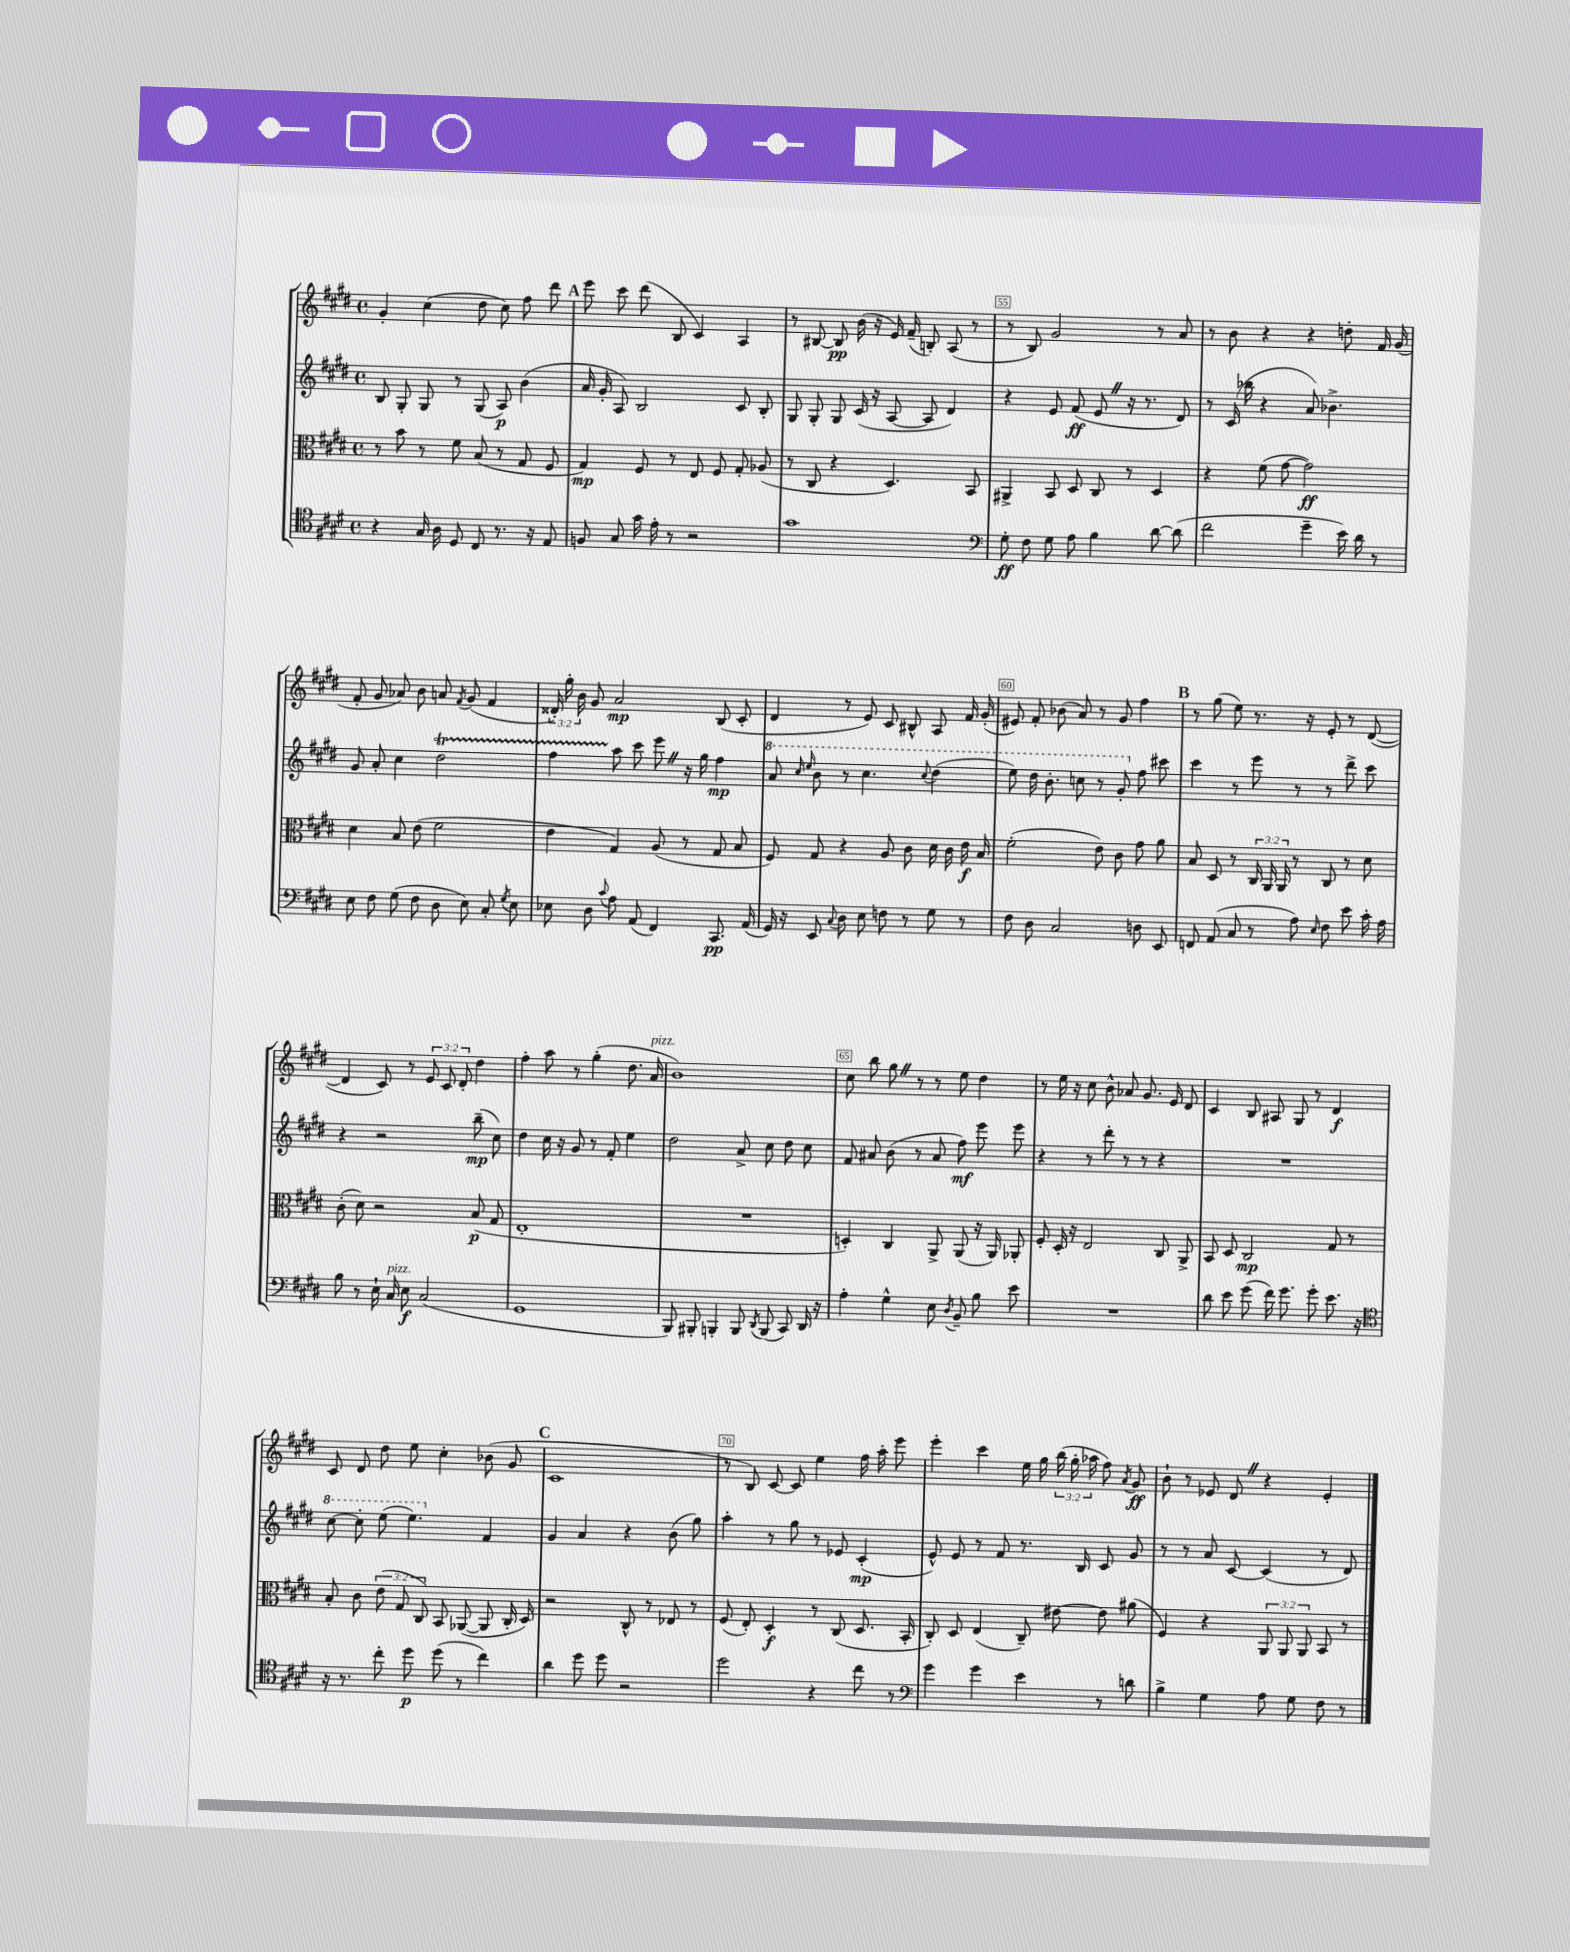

**kern	**dynam	**kern	**dynam	**kern	**dynam	**kern	**dynam
*part4	*part4	*part3	*part3	*part2	*part2	*part1	*part1
*staff4	*staff4	*staff3	*staff3	*staff2	*staff2	*staff1	*staff1
*clefC4	*	*clefC3	*	*clefG2	*	*clefG2	*
*k[f#c#g#d#]	*	*k[f#c#g#d#]	*	*k[f#c#g#d#]	*	*k[f#c#g#d#]	*
*M4/4	*	*M4/4	*	*M4/4	*	*M4/4	*
*met(c)	*	*met(c)	*	*met(c)	*	*met(c)	*
=52	=52	=52	=52	=52	=52	=52	=52
4r	.	8r	.	8B/	.	4g#'/	.
.	.	8b\	.	8G#'/	.	.	.
16G#/	.	8r	.	8G#/	.	(4cc#\	.
16A\	.	.	.	.	.	.	.
8D#/	.	8f#\	.	8r	.	.	.
8C#/	.	(8B/	.	(8G#/	.	8dd#\	.
8.r	.	8r	.	8A/)	p	8cc#\)	.
.	.	8G#/	.	(4b\	.	8ff#\	.
16r	.	.	.	.	.	.	.
8E/	.	8F#/	.	.	.	8ddd#\	.
!!LO:REH:place=s1:t=A
=53	=53	=53	=53	=53	=53	=53	=53
8Fn/	.	4G#/)	mp	16a/	.	8eee\	.
.	.	.	.	16g#'/	.	.	.
8G#/	.	.	.	8A/)	.	8ccc#\	.
16g#\	.	8F#/	.	2B/	.	(8ddd#\	.
16e'\	.	.	.	.	.	.	.
8r	.	8r	.	.	.	8B/	.
2r	.	8E/	.	.	.	4c#/)	.
.	.	8F#/	.	.	.	.	.
.	.	8G#'/	.	8c#/	.	4A/	.
.	.	(8A-X/	.	8B'/	.	.	.
=54	=54	=54	=54	=54	=54	=54	=54
1g#	.	8r	.	8G#/	.	8r	.
.	.	8C#/	.	8G#'/	.	[8B#X/	.
.	.	4r	.	8G#/	.	8B#/]	pp
.	.	.	.	(16c#/	.	(16b\	.
.	.	.	.	16r	.	16r	.
.	.	4.D#/)	.	[8A/	.	16e/)	.
.	.	.	.	.	.	(16f#~/	.
.	.	.	.	8A/]	.	8Bn'/)	.
.	.	.	.	4d#/)	.	(8A/	.
.	.	8BB/	.	.	.	8r	.
=55	=55	=55	=55	=55	=55	=55	=55
*clefF4	*	*	*	*	*	*	*
8G#'\	ff	4AA#X^/	.	4r	.	8r	.
8F#\	.	.	.	.	.	8B/)	.
8G#\	.	8BB/	.	8e/	.	2g#/	.
8A\	.	8D#/	.	(8f#/	ff	.	.
4B\	.	8C#/	.	8eZ/	.	.	.
.	.	8r	.	16r	.	.	.
.	.	.	.	8.r	.	.	.
[8d#\	.	4D#/	.	.	.	8r	.
(8d#\]	.	.	.	8d#/)	.	8a/	.
=56	=56	=56	=56	=56	=56	=56	=56
2f#\	.	4r	.	8r	.	8r	.
.	.	.	.	(16c#/	.	8b\	.
.	.	.	.	16bb-X\	.	.	.
.	.	(8f#\	.	4r	.	4r	.
.	.	[8g#\	.	.	.	.	.
4g#~\	.	2g#\])	ff	8a/)	.	4r	.
.	.	.	.	4.b-X^\	.	.	.
16e\)	.	.	.	.	.	8ddn'\	.
16d#\	.	.	.	.	.	.	.
8r	.	.	.	.	.	16f#/	.
.	.	.	.	.	.	(16g#/	.
!!LO:LB:g=z
=57	=57	=57	=57	=57	=57	=57	=57
8E\	.	4d#\	.	8g#/	.	8f#'/	.
8F#\	.	.	.	8a'/	.	8g#/	.
(8G#\	.	8B/	.	4cc#\	.	8a-X/)	.
8F#\	.	(8e\	.	.	.	8b\	.
8D#\	.	2f#\	.	2dd#t\	.	8an/	.
.	.	.	.	.	.	8qf#/	.
8E\)	.	.	.	.	.	(8g#/	.
8C#'/	.	.	.	.	.	4f#/	.
8qG#/	.	.	.	.	.	.	.
8E\	.	.	.	.	.	.	.
=58	=58	=58	=58	=58	=58	=58	=58
8E-X\	.	4e\	.	4ff#TTT\	.	24d##X'/)	.
.	.	.	.	.	.	24gg#'\	.
.	.	.	.	.	.	24b\	.
8D#\	.	.	.	.	.	8g#/	.
8qqc#/	.	.	.	.	.	.	.
8A\	.	4G#/)	.	8aa\	.	2a/	mp
(8AA/	.	.	.	8ccc#\	.	.	.
4FF#/)	.	(8A/	.	8eeeZ\	.	.	.
.	.	8r	.	16r	.	.	.
.	.	.	.	16gg#\	.	.	.
8.CC#/	pp	8G#/	.	4ff#\	mp	(8B/	.
.	.	8B/	.	.	.	8c#'/	.
(16AA/	.	.	.	.	.	.	.
=59	=59	=59	=59	=59	=59	=59	=59
*	*	*	*	*8va	*	*	*
16GG#/)	.	8F#/)	.	8aa/	.	4d#/	.
16r	.	.	.	.	.	.	.
.	.	.	.	16qqccc#/	.	.	.
.	.	.	.	16qqeee/	.	.	.
8EE/	.	8G#/	.	8bb\	.	.	.
8qqC#/	.	.	.	.	.	.	.
8D#\	.	4r	.	8r	.	8r	.
8E\	.	.	.	4.ccc#\	.	8e/)	.
8Fn\	.	8A/	.	.	.	8c#/	.
8r	.	8c#\	.	.	.	8B#X^^/	.
.	.	.	.	8qqccc#/	.	.	.
8G#\	.	16d#\	.	(4ddd#\	.	8A/	.
.	.	16c#\	.	.	.	.	.
8r	.	16e\	f	.	.	16f#/	.
.	.	16B/	.	.	.	(16g#'/	.
=60	=60	=60	=60	=60	=60	=60	=60
8F#\	.	(2f#'\	.	8eee\)	.	8e#X/)	.
8D#\	.	.	.	16ddd#\	.	8f#'/	.
.	.	.	.	8.bb'\	.	.	.
2C#/	.	.	.	.	.	(8b-X\	.
.	.	.	.	8cccn\	.	8a/)	.
.	.	8e\)	.	8r	.	8r	.
.	.	8c#\	.	8gg#'/	.	8g#/	.
*	*	*	*	*X8va	*	*	*
8Dn\	.	8g#\	.	8ff#\	.	4ff#\	.
8EE/	.	8a\	.	8ccc#X\	.	.	.
!!LO:REH:place=s1:t=B
=61	=61	=61	=61	=61	=61	=61	=61
8FFn/	.	8B/	.	4ccc#\	.	8r	.
(8AA/	.	8D#/	.	.	.	(8gg#\	.
8C#/	.	8r	.	8r	.	8ee\)	.
8r	.	24C#/	.	8eee\	.	8.r	.
.	.	24AA/	.	.	.	.	.
.	.	24AA/	.	.	.	.	.
8A\)	.	8r	.	8r	.	.	.
.	.	.	.	.	.	16r	.
16qqE/	.	.	.	.	.	.	.
8F#\	.	8C#/	.	8r	.	8e'/	.
8e\	.	8r	.	8ddd#^\	.	8r	.
16c#'\	.	8d#\	.	8ccc#\	.	([8d#/	.
16A\	.	.	.	.	.	.	.
!!LO:LB:g=z
=62	=62	=62	=62	=62	=62	=62	=62
8B\	.	(8c#'\	.	4r	.	4d#/]	.
8r	.	8d#\)	.	.	.	.	.
16E`\	.	2r	.	2r	.	8c#/)	.
!LO:TX:a:i:t=pizz.	!	!	!	!	!	!	!
16C#/	.	.	.	.	.	.	.
8E\	f	.	.	.	.	8r	.
(2C#/	.	.	.	.	.	12e/	.
.	.	.	.	.	.	12c#/	.
.	.	.	.	.	.	12d#'/	.
.	.	(8B/	p	(8bb~\	mp	4dd#\	.
.	.	8G#/	.	8cc#\)	.	.	.
=63	=63	=63	=63	=63	=63	=63	=63
1GG#	.	1E'	.	4dd#\	.	4ff#'\	.
.	.	.	.	16cc#\	.	8aa\	.
.	.	.	.	16r	.	.	.
.	.	.	.	8g#/	.	8r	.
.	.	.	.	8r	.	(4gg#'\	.
.	.	.	.	8f#'/	.	.	.
.	.	.	.	4ee\	.	8.dd#\	.
!	!	!	!	!	!	!LO:TX:a:i:t=pizz.	!
.	.	.	.	.	.	16a/	.
=64	=64	=64	=64	=64	=64	=64	=64
8BBB/)	.	1r	.	2dd#\	.	1b)	.
8BBB#X'/	.	.	.	.	.	.	.
4BBBn'/	.	.	.	.	.	.	.
8BBB/	.	.	.	8a^/	.	.	.
8qDD#/	.	.	.	.	.	.	.
(8BBB/	.	.	.	8cc#\	.	.	.
8CC#/)	.	.	.	8dd#\	.	.	.
16DD#/	.	.	.	8cc#\	.	.	.
16r	.	.	.	.	.	.	.
=65	=65	=65	=65	=65	=65	=65	=65
4A'\	.	4Dn'/)	.	8f#/	.	8cc#\	.
.	.	.	.	8a#X/	.	8bb\	.
4G#^^\	.	4C#/	.	(8b\	.	8gg#Z\	.
.	.	.	.	8r	.	8r	.
8E\	.	8AA^/	.	8a#/	.	8r	.
8qD#/	.	.	.	.	.	.	.
8BB~/	.	(8AA/	.	8ff#\)	mf	8ee\	.
8B\	.	16r	.	8eee\	.	4dd#\	.
.	.	16AA/)	.	.	.	.	.
8e\	.	8AA-X'/	.	8eee\	.	.	.
=66	=66	=66	=66	=66	=66	=66	=66
1r	.	8F#'/	.	4r	.	8r	.
.	.	16D#'/	.	.	.	16ee\	.
.	.	16r	.	.	.	16r	.
.	.	2E/	.	8r	.	8cc#\	.
.	.	.	.	8ddd#'\	.	8b^^\	.
.	.	.	.	8r	.	8a-X/	.
.	.	.	.	8r	.	8.g#/	.
.	.	8C#/	.	4r	.	.	.
.	.	.	.	.	.	16e/	.
.	.	8AA^/	.	.	.	8d#/	.
=67	=67	=67	=67	=67	=67	=67	=67
8d#\	.	8BB/	.	1r	.	4c#/	.
8e\	.	8D#/	.	.	.	.	.
(8g#\	.	2C#/	mp	.	.	8B/	.
16f#\)	.	.	.	.	.	8A#X/	.
8.g#\	.	.	.	.	.	.	.
.	.	.	.	.	.	8G#/	.
8g#'\	.	.	.	.	.	8r	.
8.e\	.	8G#/	.	.	.	4d#/	f
.	.	8r	.	.	.	.	.
16r	.	.	.	.	.	.	.
!!LO:LB:g=z
=68	=68	=68	=68	=68	=68	=68	=68
*clefC4	*	*	*	*	*	*	*
*	*	*	*	*8va	*	*	*
16r	.	8B'/	.	[8ccc#\	.	8c#/	.
8.r	.	.	.	.	.	.	.
.	.	8c#\	.	8ccc#'\]	.	8d#/	.
8cc#'\	.	(12e\	.	(8eee\	.	8dd#\	.
.	.	12G#/	.	.	.	.	.
8dd#\	p	.	.	4.eee\)	.	8ee\	.
.	.	12C#/)	.	.	.	.	.
(8dd#\	.	8BB/	.	.	.	4cc#'\	.
8r	.	([8AA-X/	.	.	.	.	.
*	*	*	*	*X8va	*	*	*
4cc#\)	.	8AA-/]	.	4f#/	.	(8b-X\	.
.	.	16C#'/	.	.	.	8g#/	.
.	.	16D#/)	.	.	.	.	.
!!LO:REH:place=s1:t=C
=69	=69	=69	=69	=69	=69	=69	=69
4a\	.	2r	.	4g#/	.	1c#	.
8dd#\	.	.	.	4a/	.	.	.
8dd#\	.	.	.	.	.	.	.
2r	.	8C#^^/	.	4r	.	.	.
.	.	8r	.	.	.	.	.
.	.	8E-X/	.	(8b\	.	.	.
.	.	8r	.	8gg#\)	.	.	.
=70	=70	=70	=70	=70	=70	=70	=70
2dd#\	.	(8F#/	.	4aa'\	.	8r	.
.	.	8E'/)	.	.	.	8B/)	.
.	.	4D#'/	f	8r	.	[8c#/	.
.	.	.	.	8gg#\	.	8c#/]	.
4r	.	8r	.	8r	.	4ee\	.
.	.	(8C#/	.	8e-X/	.	.	.
8cc#\	.	8.D#/	.	(4c#'/	mp	16ff#\	.
.	.	.	.	.	.	16aa'\	.
8r	.	.	.	.	.	8eee\	.
.	.	16BB'/	.	.	.	.	.
=71	=71	=71	=71	=71	=71	=71	=71
*clefF4	*	*	*	*	*	*	*
4g#\	.	8C#'/)	.	8e^^/)	.	4eee'\	.
.	.	8D#/	.	8e/	.	.	.
4g#\	.	(4E/	.	8r	.	4ccc#\	.
.	.	.	.	8f#/	.	.	.
4e\	.	8C#~/)	.	8.r	.	16ee\	.
.	.	.	.	.	.	16gg#\	.
.	.	[8e#X\	.	.	.	(24bb\	.
.	.	.	.	.	.	24gg#'\	.
.	.	.	.	16B/	.	.	.
.	.	.	.	.	.	24aa-X\	.
8r	.	8e#\]	.	8c#/	.	8ff#\)	.
.	.	.	.	.	.	8qa/	.
8dn\	.	(8a#X\	.	8g#/	.	8g#/	ff
=72	=72	=72	=72	=72	=72	=72	=72
4B^\	.	4F#/)	.	8r	.	8b`\	.
.	.	.	.	8r	.	8r	.
4G#\	.	4r	.	8a/	.	8e-X/	.
.	.	.	.	[8c#/	.	8d#Z/	.
8A\	.	12AA/	.	(4c#/]	.	4r	.
.	.	12AA/	.	.	.	.	.
8G#\	.	.	.	.	.	.	.
.	.	12AA/	.	.	.	.	.
8F#\	.	8BB/	.	8r	.	4e-'/	.
8r	.	8r	.	8d#/)	.	.	.
==	==	==	==	==	==	==	==
*-	*-	*-	*-	*-	*-	*-	*-
